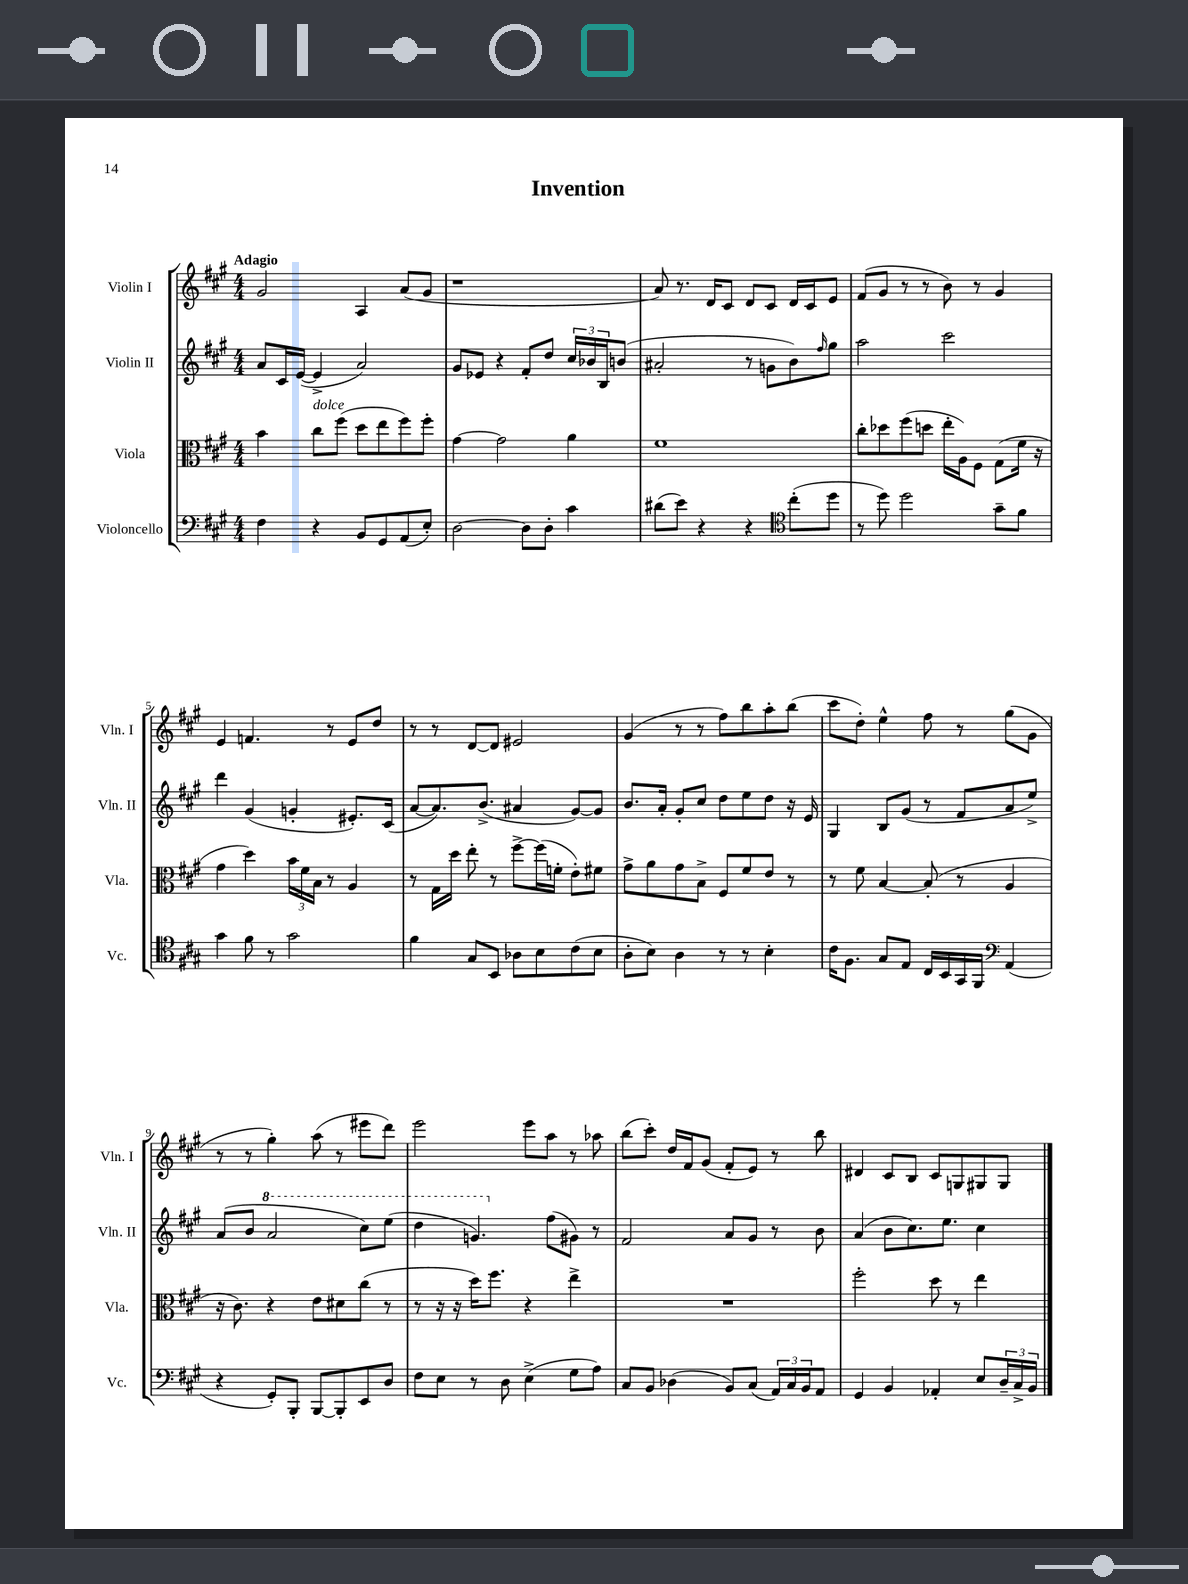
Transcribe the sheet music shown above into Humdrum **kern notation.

**kern	**kern	**kern	**kern
*staff4	*staff3	*staff2	*staff1
*clefF4	*clefC3	*clefG2	*clefG2
*k[f#c#g#]	*k[f#c#g#]	*k[f#c#g#]	*k[f#c#g#]
*M4/4	*M4/4	*M4/4	*M4/4
4F#	4b	8a	2g#
.	.	16c#	.
.	.	([16e	.
4r	8cc#	4e^]	.
.	(8ff#	.	.
8BB	8dd	2a)	4A
8GG#	8ee	.	.
(8AA	8ff#)	.	(8a
8E')	8ff#'	.	8g#
=	=	=	=
[2D	[4g#	8g#	1r
.	.	8e-	.
.	2g#]	4r	.
8D]	.	8f#'	.
8D'	.	8dd	.
4c#	4a	24cc#	.
.	.	24b-	.
.	.	24B	.
.	.	(8b	.
=	=	=	=
(8d#	1f#	2a#'	8a)
8e)	.	.	8.r
4r	.	.	.
.	.	.	16d
.	.	.	8c#
4r	.	8r	8d
.	.	8g	8c#
*clefC4	*	*	*
(8cc#'	.	8b)	16d
.	.	.	16c#
.	.	16qqff#	.
8dd	.	8gg#	8e
=	=	=	=
8r	8cc#'	2aa	(8f#
8dd)	8dd-	.	8g#
2dd	(8ff#	.	8r
.	8dd	.	8r
.	16ee'	2ccc#	8b)
.	16A)	.	.
.	8F#	.	8r
8g#~	(8G#	.	4g#
8f#	16f#	.	.
.	16r	.	.
=	=	=	=
4g#	4g#	4ddd	4e
8f#	4dd)	(4g#	4.f
8r	.	.	.
2g#	24b	4g'	.
.	24f#	.	.
.	24B	.	.
.	8r	.	8r
.	4A	8.e#')	8e
.	.	.	8dd
.	.	(16c#	.
=	=	=	=
4f#	8r	[8a	8r
.	16G#	8.a])	8r
.	16dd	.	.
8G#	8ee'	.	[8d
.	.	(8.b^	.
8BB	8r	.	8d]
8A-	[8ff#^	4a#	2e#
8B	(16ff#]	.	.
.	16f'	.	.
(8c#	8e')	[8g#)	.
8B	8f#	8g#]	.
=	=	=	=
8A'	8g#^	8.b	(4g#
8B)	8a	.	.
.	.	16a'	.
4A	8g#	8g#'	8r
.	8B^	8cc#	8r
8r	8F#	8dd	8ff#)
8r	8f#	8ee	8bb
4B'	8e	8dd	8aa'
.	8r	16r	(8bb
.	.	16e	.
=	=	=	=
16c#	8r	4G#	8ccc#
8.F#	.	.	.
.	8f#	.	8dd')
8G#	[4B	8B	4ee^^
8E	.	(8g#	.
16C#	(8B']	8r	8ff#
16BB	.	.	.
16GG#	8r	8f#	8r
16FF#	.	.	.
*clefF4	*	*	*
(4AA	4A	8a	(8gg#
.	.	8ee^)	8g#
=	=	=	=
4r	16r	(8a	8r
.	8.c#)	.	.
.	.	8b	8r
8GG#')	4r	2aa	4gg#')
8BBB'	.	.	.
[8BBB	8e	.	(8aa
8BBB']	8d#	.	8r
8EE	(8cc#	8ccc#)	8eee#
8D	8r	(8eee	8ddd)
=	=	=	=
8F#	8r	4ddd	2eee
8E	16r	.	.
.	16r	.	.
8r	16dd)	4.gg)	.
.	8.ff#	.	.
8D	.	.	.
(4E^	4r	.	8eee
.	.	(8ff#	8aa
8G#	4ee^	8g#)	8r
8A)	.	8r	8aa-
=	=	=	=
8C#	1r	2f#	(8bb
8BB	.	.	8ccc#')
(4D-	.	.	16dd
.	.	.	16f#
.	.	.	(8g#
8BB)	.	8a	8f#'
(8C#	.	8g#	8e)
24AA)	.	8r	8r
24C#	.	.	.
24BB	.	.	.
8AA	.	8b	8bb
=	=	=	=
4GG#	2ff#'	(4a	4d#
4BB	.	8b	8c#
.	.	8.cc#)	8B
4AA-'	8dd	.	8c#
.	.	8.ee	.
.	8r	.	8G
8E	4ee	4cc#	8G#
24D~	.	.	8G#
24C#^	.	.	.
24BB	.	.	.
==	==	==	==
*-	*-	*-	*-
